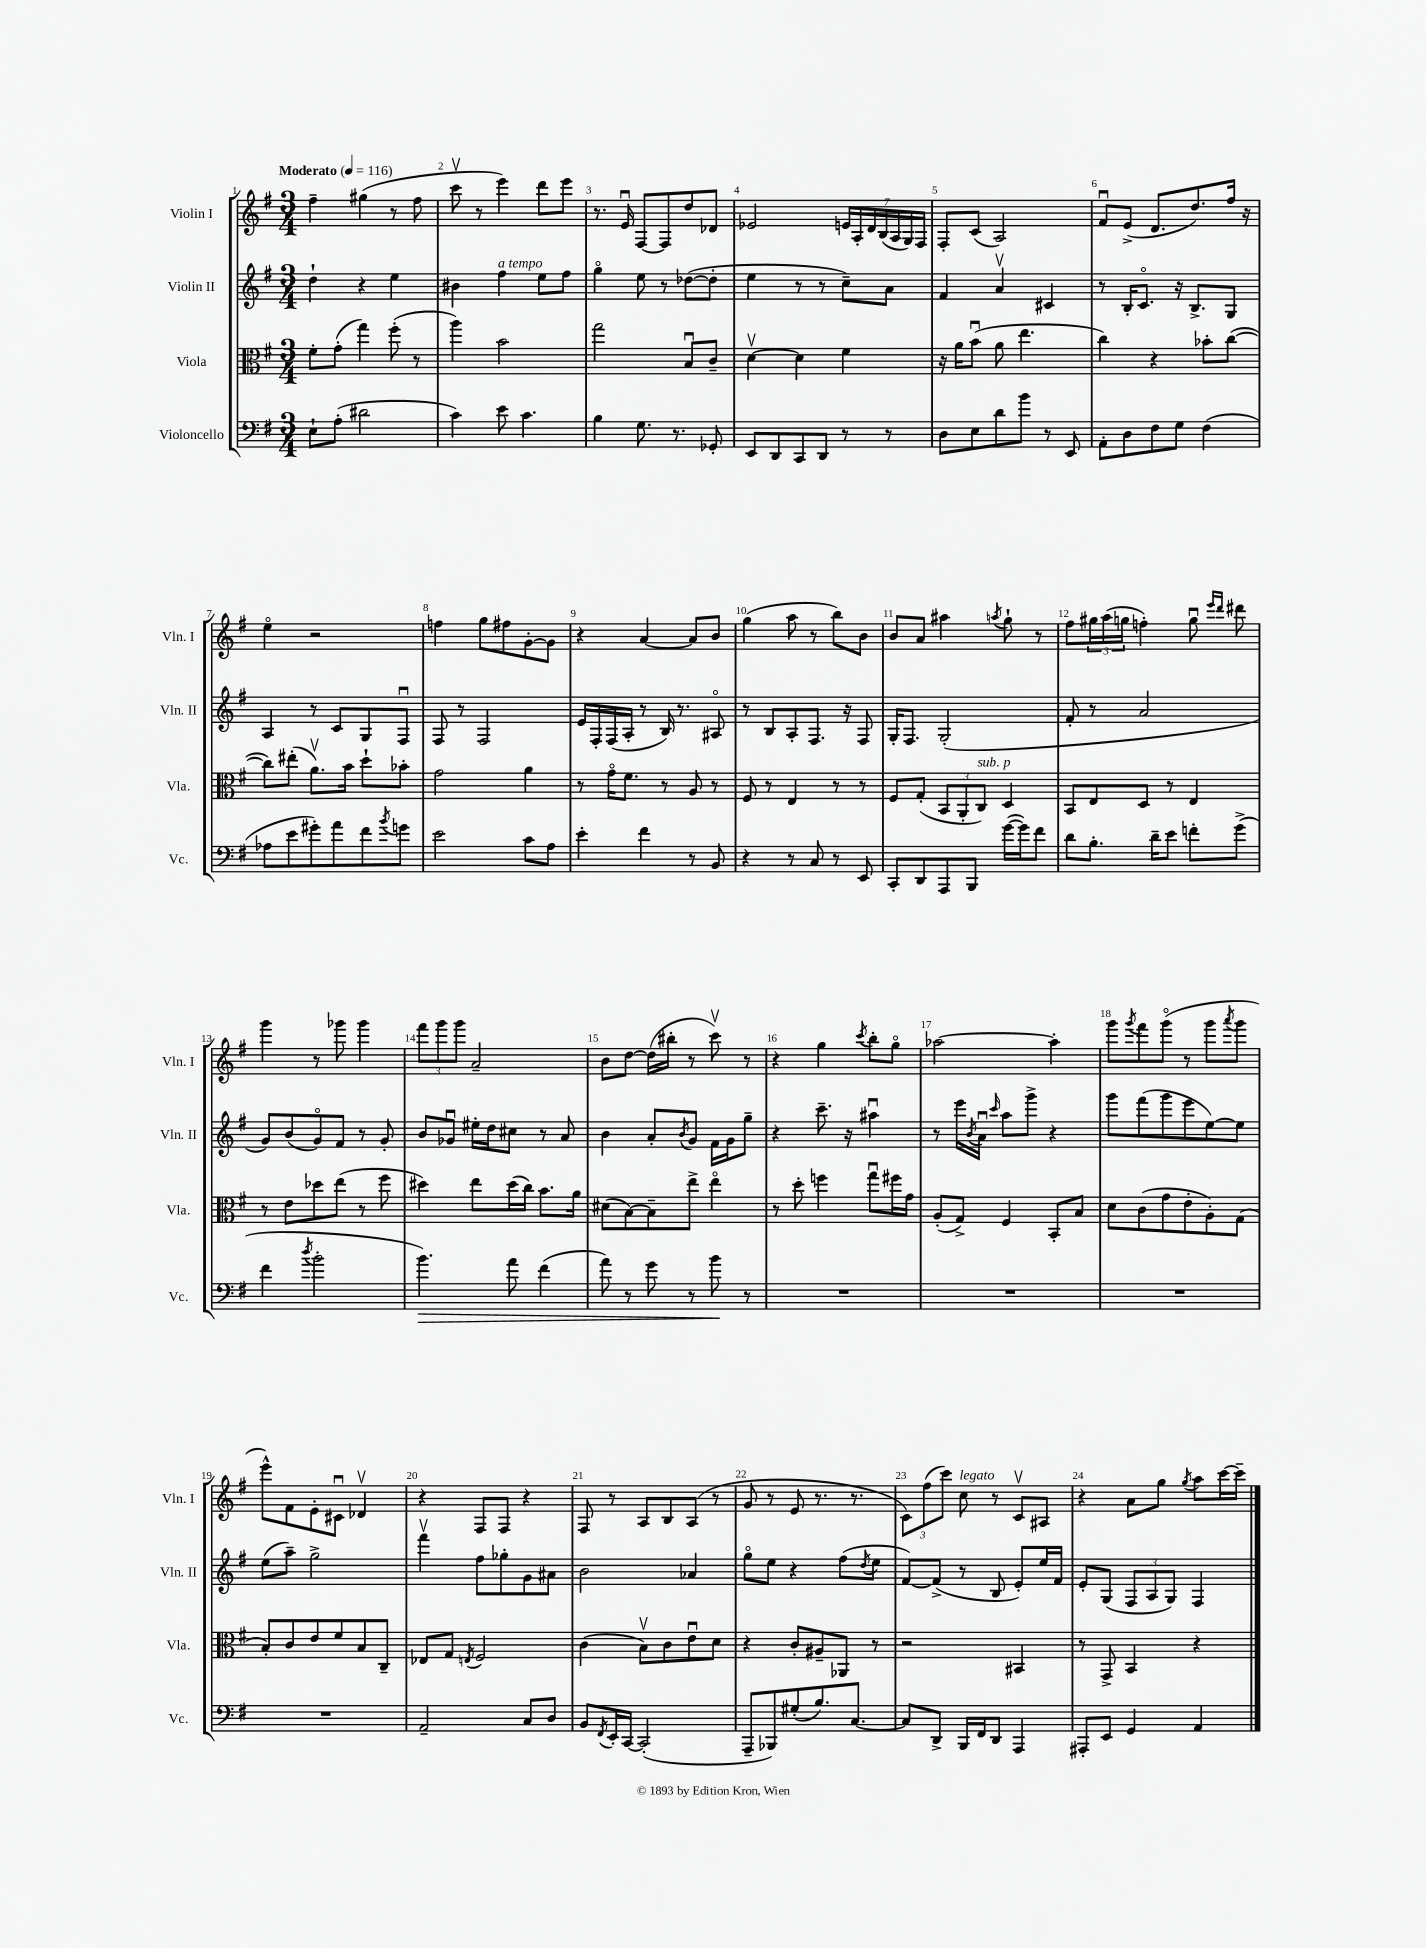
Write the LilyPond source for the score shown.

<<
\new StaffGroup <<
\new Staff = "s0" \with { instrumentName = "Violin I" shortInstrumentName = "Vln. I" } {
    \clef treble \key g \major \numericTimeSignature \time 3/4 \tempo "Moderato" 4 = 116
    fis''4-- gis''4( r8 fis''8 |
    c'''8\upbow r8 e'''4) d'''8 e'''8 |
    r8. e'16\downbow fis8~ fis8 d''8 des'8 |
    ees'2 \tuplet 7/4 { e'16 a16-. d'16 b16( a16 g16) fis16 } |
    fis8-. c'8( a2) |
    fis'8\downbow e'8->( d'8. d''8.) fis''16 r16 |
    e''4\flageolet r2 |
    f''4 g''8 fis''8 g'8~-. g'8 |
    r4 a'4~ a'8 b'8 |
    g''4( a''8 r8 b''8) b'8 |
    b'8 a'8 ais''4 \acciaccatura { a''8 } g''8-! r8 |
    fis''8 \tuplet 3/2 { gis''16 a''16( g''16 } f''4-.) g''8\downbow \grace { e'''16 d'''16 } dis'''8 |
    g'''4 r8 ges'''8 ges'''4 |
    \tuplet 3/2 { fis'''8 g'''8 g'''8 } a'2-- |
    b'8 d''8~ d''16( bis''16-. r8 c'''8\upbow) r8 |
    r4 g''4 \acciaccatura { c'''8 } b''8-. g''8\flageolet |
    aes''2~ aes''4-. |
    g'''8 \acciaccatura { g'''8 } fis'''8 g'''8\flageolet( r8 g'''8 \acciaccatura { a'''8 } g'''8 |
    e'''8-^) fis'8 e'8-. cis'8\downbow des'4\upbow |
    r4 fis8 fis8 r4 |
    fis8 r8 a8 b8 a8( r8 |
    g'8 r8 e'8 r8. r8. |
    \tuplet 3/2 { c'8) fis''8( c'''8) } c''8^\markup { \italic "legato" } r8 c'8\upbow ais8 |
    r4 a'8 g''8 \acciaccatura { g''8 } a''8 c'''16~ c'''16-- \bar "|." |
}
\new Staff = "s1" \with { instrumentName = "Violin II" shortInstrumentName = "Vln. II" } {
    \clef treble \key g \major \numericTimeSignature \time 3/4
    d''4-! r4 e''4 |
    bis'4 fis''4^\markup { \italic "a tempo" } e''8 fis''8 |
    g''4\flageolet e''8 r8 des''8~( des''8-. |
    e''4 r8 r8 c''8--) a'8 |
    fis'4 a'4\upbow cis'4 |
    r8 b16-. c'8.\flageolet r16 b8.-> g8 |
    a4 r8 c'8 g8 fis8\downbow |
    fis8 r8 fis2 |
    e'16 fis16-. fis16( a16-. r8 b16) r8. ais8\flageolet |
    r8 b8 a8-. fis8. r16 fis8 |
    g16-. fis8. g2-.( |
    fis'8-. r8 a'2 |
    g'8) b'8( g'8\flageolet) fis'8 r8 g'8-. |
    b'8 ges'8\downbow eis''16-. d''16 cis''8 r8 a'8 |
    b'4 a'8-. \acciaccatura { b'8 } g'8 fis'16 g'16 g''8-- |
    r4 c'''8.-- r16 ais''4\downbow |
    r8 e'''16 \acciaccatura { b'8 } a'16\downbow \grace { c'''16 } a''8 g'''8-> r4 |
    g'''8 fis'''8( g'''8 e'''8 e''8~) e''8 |
    e''8( a''8--) g''2-> |
    fis'''4\upbow fis''8 ges''8-. g'8 ais'8 |
    b'2 aes'4 |
    g''8\flageolet e''8 r4 fis''8( \acciaccatura { d''8 } e''8 |
    fis'8~) fis'8->( r8 b8 e'8-.) e''16 fis'16 |
    e'8-. g8( \tuplet 3/2 { fis8 a8 g8) } fis4 \bar "|." |
}
\new Staff = "s2" \with { instrumentName = "Viola" shortInstrumentName = "Vla." } {
    \clef alto \key g \major \numericTimeSignature \time 3/4
    fis'8-. g'8-.( g''4) fis''8-.( r8 |
    a''4) b'2 |
    g''2 b8\downbow c'8-- |
    d'4~\upbow d'4 fis'4 |
    r16 a'16 b'8\downbow( a'8 e''4. |
    c''4) r4 bes'8-. c''8~( |
    c''8) eis''8-.( a'8.\upbow) b'16 d''8-! bes'8-. |
    g'2 a'4 |
    r8 g'16\flageolet fis'8. r8 a8 r8 |
    fis8 r8 e4 r8 r8 |
    fis8 g8-.( \tuplet 3/2 { b,8 a,8-. c8^\markup { \italic "sub. p" }) } d4 |
    b,8 e8 d8 r8 e4 |
    r8 e'8 des''8 e''8( r8 fis''8 |
    dis''4) e''8 dis''16( c''16) b'8. a'16 |
    dis'8( b8~) b8-- e''8-> e''4\flageolet |
    r8 d''8-. f''4 g''8\downbow fis''16 g'16 |
    a8-.( g8->) fis4 b,8-. b8 |
    d'8 c'8( g'8 e'8-. a8-.) g8( |
    b8-.) c'8 e'8 fis'8 b8 c8-- |
    ees8 g8 \acciaccatura { e8 } fis2 |
    c'4( b8\upbow) c'8 e'8\downbow d'8 |
    r4 c'8-. ais8-- aes,8 r8 |
    r2 bis,4 |
    r8 g,8-> b,4 r4 \bar "|." |
}
\new Staff = "s3" \with { instrumentName = "Violoncello" shortInstrumentName = "Vc." } {
    \clef bass \key g \major \numericTimeSignature \time 3/4
    e8-! a8-.( dis'2 |
    c'4) e'8 c'4. |
    b4 g8. r8. ges,8-. |
    e,8 d,8 c,8 d,8 r8 r8 |
    d8 e8 d'8 b'8 r8 e,8 |
    a,8-. d8 fis8 g8 fis4( |
    aes8 e'8 gis'8-.) a'8 fis'8 \acciaccatura { b'8 } g'8 |
    e'2 c'8 a8 |
    e'4-. fis'4 r8 b,8 |
    r4 r8 c8 r8 e,8 |
    c,8-. d,8 a,,8 b,,8 g'16~( g'16) fis'8 |
    d'8 b8.-. d'16-- e'8 f'8-. g'8->( |
    fis'4 \acciaccatura { d''8 } b'2-. |
    b'4.\>) a'8 fis'4( |
    a'8) r8 g'8 r8 b'8\! r8 |
    R2. |
    R2. |
    R2. |
    R2. |
    a,2-- c8 d8 |
    b,8 \acciaccatura { fis,8 } e,16-. c,16~ c,2-.( |
    a,,8-- bes,,8) gis8-.( b8.) c8.~ |
    c8 d,8-> b,,16 fis,16 d,8 a,,4 |
    ais,,8-. e,8 g,4 a,4 \bar "|." |
}
>>
>>
\layout { \context { \Score \override BarNumber.break-visibility = ##(#f #t #t) barNumberVisibility = #all-bar-numbers-visible } }
